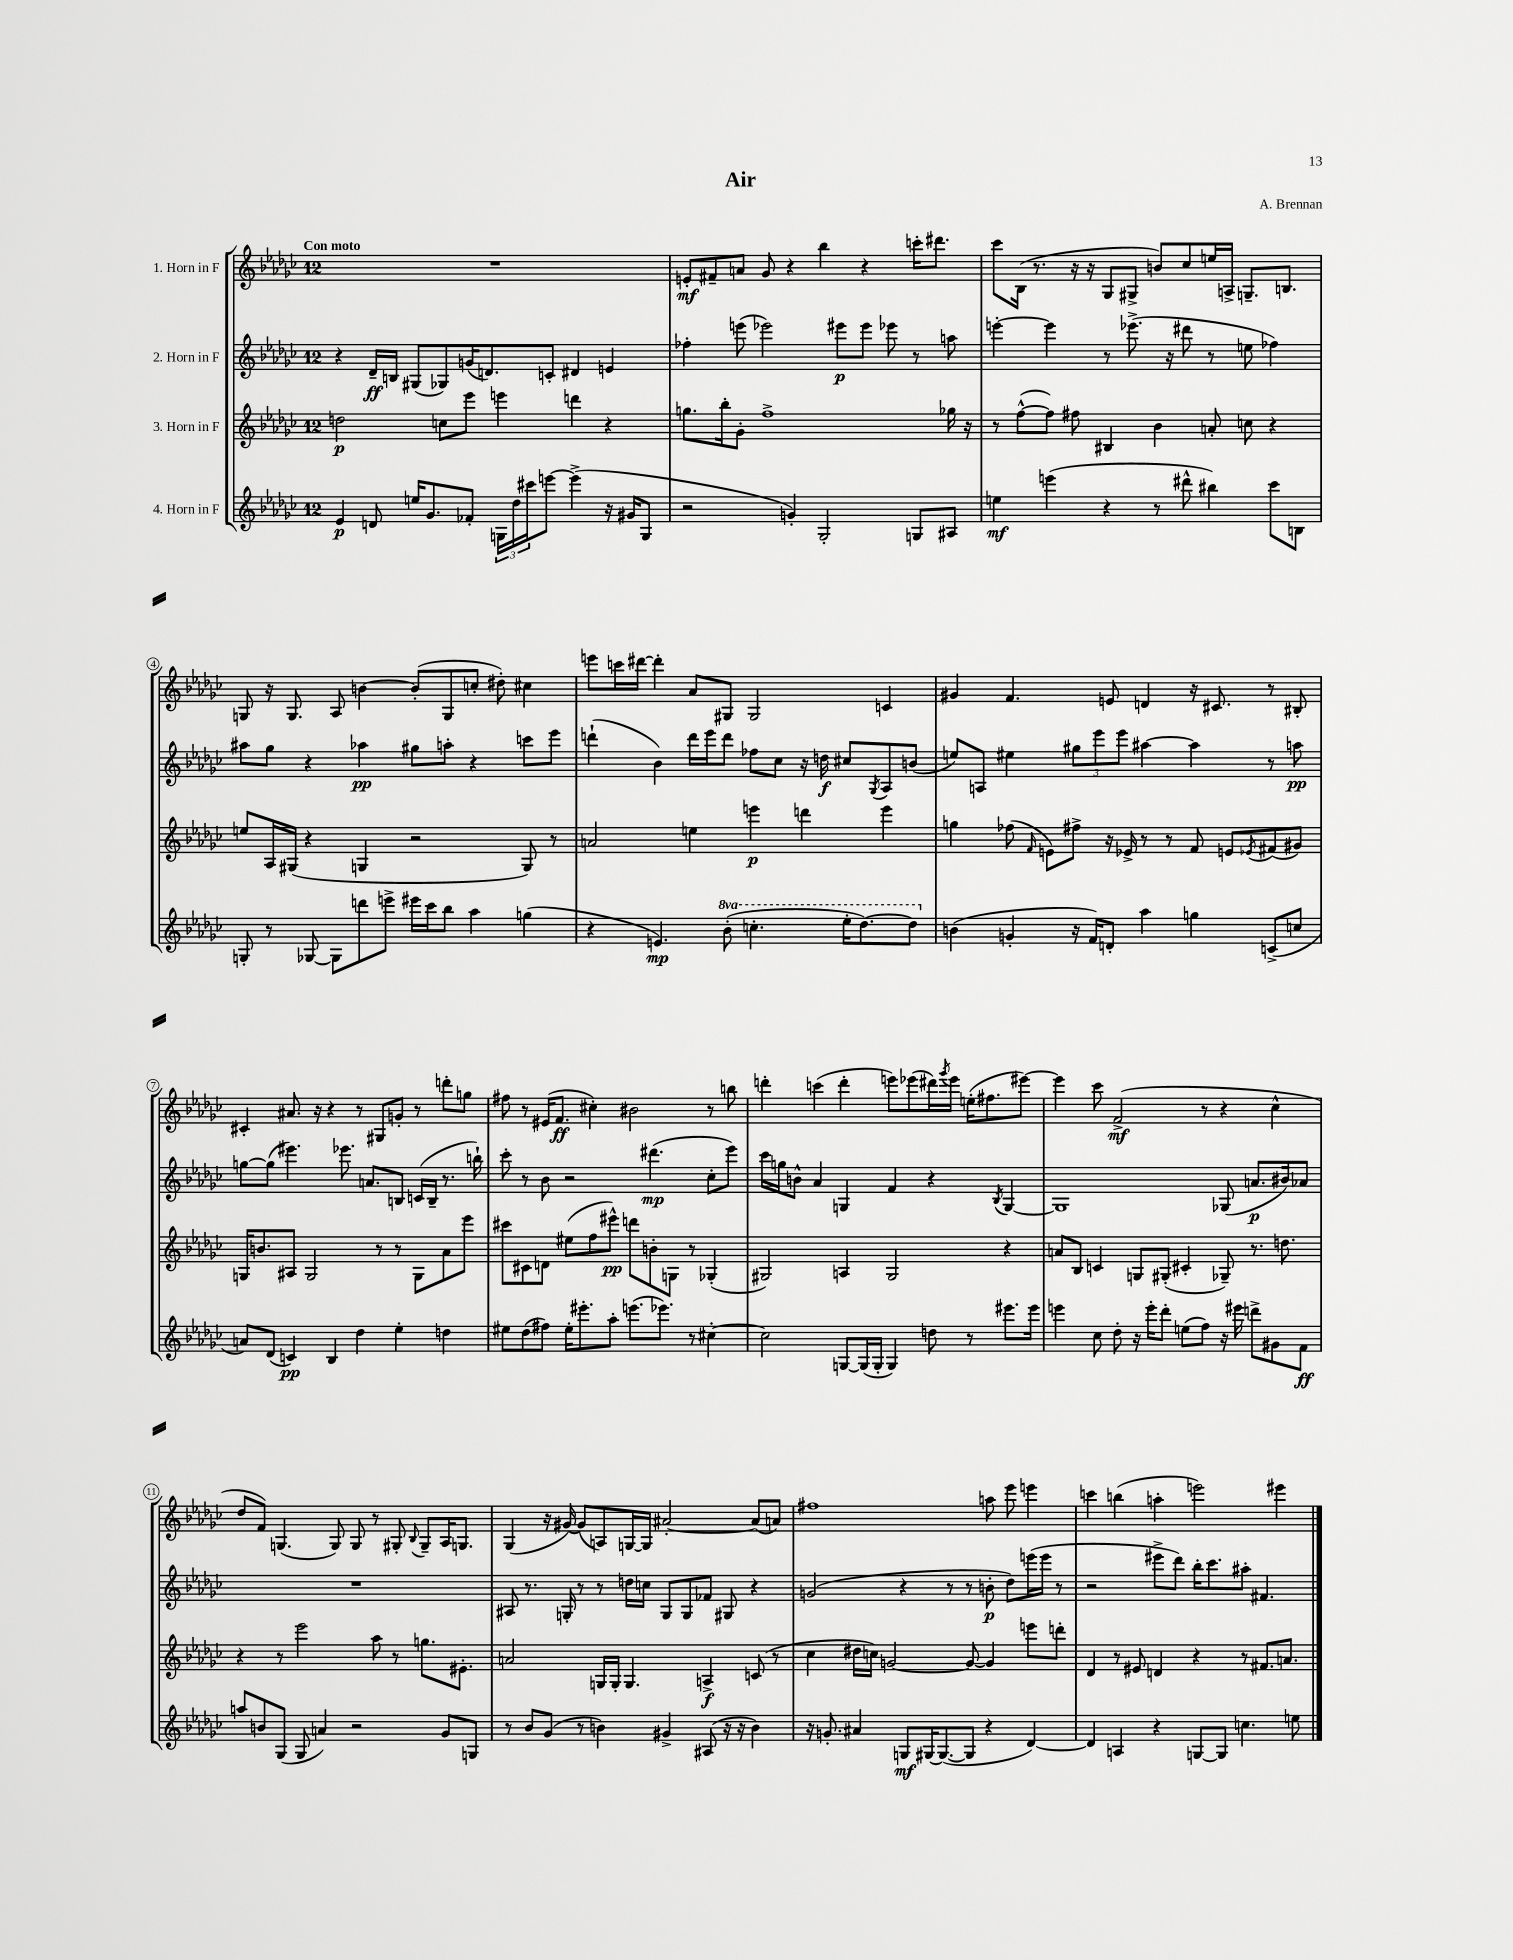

**kern	**kern	**kern	**kern
*staff4	*staff3	*staff2	*staff1
*clefG2	*clefG2	*clefG2	*clefG2
*k[b-e-a-d-g-c-]	*k[b-e-a-d-g-c-]	*k[b-e-a-d-g-c-]	*k[b-e-a-d-g-c-]
*M12/8	*M12/8	*M12/8	*M12/8
4e-	2dd	4r	1.r
8d	.	16d-~	.
.	.	16B	.
16ee	.	(8G#	.
8.g-	.	.	.
.	8cc	8G-)	.
8f-'	8eee-	(16g	.
.	.	8.d)	.
24G	4eee	.	.
24dd-	.	.	.
24ccc#	.	.	.
[8eee	.	8c'	.
(4eee^]	4ddd	4d#	.
16r	4r	4e	.
16g#	.	.	.
8G	.	.	.
=	=	=	=
2r	8.gg	4ff-'	8e'
.	.	.	8f#~
.	16bb-'	.	.
.	8g-'	(8eee	8a
.	1ff^	2eee-)	8g-
4g')	.	.	4r
2G-'	.	.	4bb-
.	.	8eee#	.
.	.	8eee#	4r
.	.	8eee-	.
8G	.	8r	16ccc'
.	.	.	8.ddd#
8A#	16gg-	8aa	.
.	16r	.	.
=	=	=	=
4ee	8r	[4eee'	8ccc-
.	([8ff^^	.	(16B-
.	.	.	8.r
(4eee	8ff])	4eee]	.
.	8ff#	.	16r
.	.	.	16r
4r	4B#	8r	8G-
.	.	(8.eee-^	8G#^
8r	4b-	.	8b)
.	.	16r	.
8ddd#^^	.	8ddd#	8cc-
4bb#)	8a'	8r	16ee
.	.	.	16A^
.	8cc	8ee	8.G~
8ccc-	4r	4ff-)	.
.	.	.	8.B
8B	.	.	.
=	=	=	=
8G'	8ee	8aa#	8G
8r	16A-	8gg-	16r
.	(16G#	.	8.G
[8G-	4r	4r	.
8G-]	.	.	8A-
8ddd	4G	4aa-	[4b
8eee^	.	.	.
16eee#	2r	8gg#	(8b']
16ccc-	.	.	.
8bb-	.	8aa'	8G
4aa-	.	4r	8cc'
.	.	.	8dd#')
(4gg	8G)	8ccc	4cc#
.	8r	8eee-	.
=	=	=	=
4r	2a	(4ddd`	8eee
.	.	.	16ccc
.	.	.	[16ddd#
4.e)	.	4b-)	4ddd#']
.	4ee	16ddd	8a-
.	.	16eee-	.
(8bb-'	.	8ddd	8G#
4.ccc'	4eee	8ff-	2G#
.	.	8cc-	.
.	4ddd	16r	.
.	.	16dd	.
16eee-'	.	8cc#	.
[8.ddd-)	.	.	.
.	.	8qG-	.
.	4eee	8A-	4c
8ddd-]	.	(8b	.
=	=	=	=
(4b	4gg	8ee)	4g#
.	.	8A	.
4g'	(8ff-	4ee#	4.f
.	16qqf	.	.
.	8e)	.	.
16r	8ff#^	12gg#	.
16f)	.	.	.
.	.	12eee-	.
8d'	16r	.	8e
.	.	12eee-	.
.	16e-^	.	.
4aa-	8r	[4aa#	4d
.	8r	.	.
4gg	8f	4aa#]	16r
.	.	.	8.c#
.	8e	.	.
.	8qe-	.	.
(8c^	(8f#	8r	8r
8cc	8g#)	8aa	8B#'
=	=	=	=
8a)	16G	[8gg	4c#'
.	8.b	.	.
(8d-	.	(8gg]	.
4c)	8A#	4.eee#)	8.a#
.	2G	.	.
.	.	.	16r
4B-	.	.	4r
.	.	8.eee-	.
4dd-	.	.	8r
.	.	8.a	.
.	8r	.	8G#
4ee-'	8r	8B	8g'
.	8G	(16c	8r
.	.	16B~	.
4dd	8a-	8.r	8ddd'
.	8eee-	.	8gg
.	.	16bb`)	.
=	=	=	=
8ee#	8ccc#	8ccc-'	8ff#
(8dd-	8c#	8r	8r
8ff#)	8d	8b-	(16e#
.	.	.	8.f
16ee#'	(8ee#	2r	.
8.eee#'	.	.	.
.	8ff	.	4cc#')
8aa-'	8eee#^^)	.	.
(8.eee	8ddd	.	2b#
.	8b'	(4.ddd#	.
8.eee-)	.	.	.
.	8G	.	.
8r	8r	.	.
[4cc#'	(4G-'	8cc-'	8r
.	.	8eee-)	8bb
=	=	=	=
2cc#]	2G#)	16ccc-	4ddd'
.	.	16gg	.
.	.	8b^^	.
.	.	4a-	(4ccc
[8G	4A	4G	4ddd'
(16G]	.	.	.
16G'	.	.	.
4G)	2G#	4f	8eee)
.	.	.	(8eee-
8dd	.	4r	16ddd#)
.	.	.	8qggg-
.	.	.	16eee-
8r	.	.	(16ee'
.	.	.	8.ff#
.	.	8qB-	.
8.eee#	4r	[4G	.
.	.	.	[8eee#)
16eee#	.	.	.
=	=	=	=
4eee	8a	1G]	4eee#]
.	8B-	.	.
8cc-	4c	.	8ccc-
8dd-'	.	.	(2f^
16r	8G	.	.
16eee'	.	.	.
8ddd-'	(8G#'	.	.
(8ee	4c#'	.	.
8ff)	.	.	8r
16r	8G-~)	(8G-	4r
16eee#	.	.	.
8ddd^	8.r	8.a	.
8g#	.	.	4cc-^^
.	8.dd	16b#)	.
8f	.	8a-	.
=	=	=	=
8aa	4r	1.r	8dd-
8b	.	.	8f)
(8G-	8r	.	(4.G
8G-	2eee-	.	.
4a)	.	.	.
.	.	.	8G)
2r	.	.	8G
.	8aa-	.	8r
.	8r	.	8G#'
.	.	.	8qqB-
.	8.gg	.	8G#~
8g-	.	.	16A-
.	8.e#'	.	8.G
8G	.	.	.
=	=	=	=
8r	2a	8A#	(4G-
8b-	.	8.r	.
(8g-	.	.	16r
.	.	16G'	[16g#)
8r	.	8r	(8g#]
4b)	16G	8r	8A)
.	16G'	.	.
.	4.G	16dd	[16G
.	.	16cc	16G]
4g#^	.	8G	[2a#'
.	.	8G	.
(8A#	4A^	8f-	.
16r	.	8G#	.
16r	.	.	.
4b)	(8c	4r	(8a#]
.	8r	.	8a)
=	=	=	=
16r	4cc-	(2g	1ff#
8.g'	.	.	.
4a#	16dd#	.	.
.	16cc)	.	.
.	[2g	.	.
8G	.	4r	.
[16G#	.	.	.
(8.G#_	.	.	.
.	.	8r	.
8G#]	8g_	8r	.
4r	4g]	8b'	8aa
.	.	8dd-)	8eee-
[4d-)	8eee	(16eee	4eee
.	.	16eee	.
.	8ddd'	8r	.
=	=	=	=
4d-]	4d-	2r	4ccc
4A	8r	.	(4bb
.	8e#	.	.
4r	4d	8eee#^	4aa'
.	.	8ddd-)	.
[8G	4r	16bb-'	2eee)
.	.	8.ccc-	.
8G]	.	.	.
4.cc	8r	8aa#'	.
.	8.f#	4.f#	.
.	.	.	4eee#
.	8.a	.	.
8ee	.	.	.
==	==	==	==
*-	*-	*-	*-
